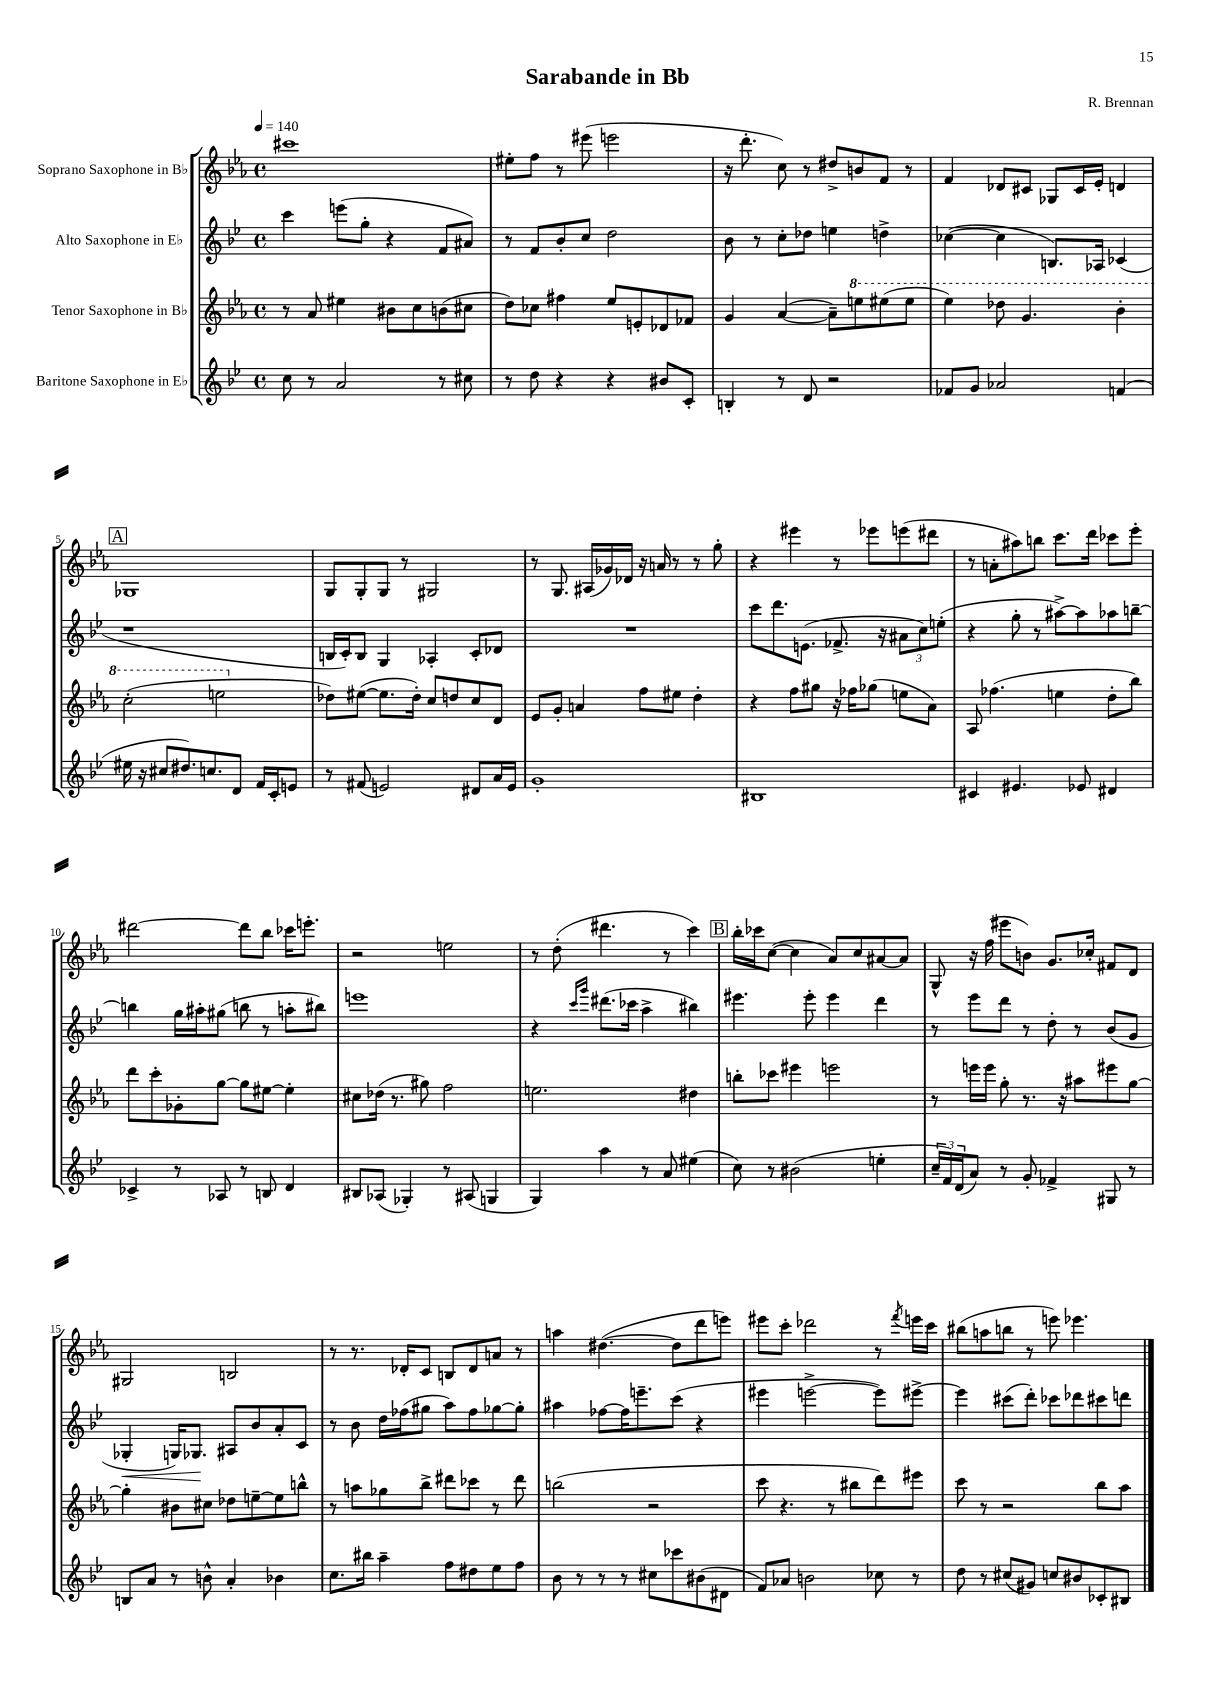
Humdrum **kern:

**kern	**kern	**kern	**kern
*staff4	*staff3	*staff2	*staff1
*clefG2	*clefG2	*clefG2	*clefG2
*k[b-e-]	*k[b-e-a-]	*k[b-e-]	*k[b-e-a-]
*M4/4	*M4/4	*M4/4	*M4/4
*met(c)	*met(c)	*met(c)	*met(c)
*MM140	*MM140	*MM140	*MM140
8cc	8r	4ccc	1ccc#
8r	8a-	.	.
2a	4ee#	(8eee	.
.	.	8gg'	.
.	8b#	4r	.
.	8cc	.	.
8r	(8b	8f	.
8cc#	8cc#	8a#)	.
=	=	=	=
8r	8dd)	8r	8ee#'
8dd	8cc-	8f	8ff
4r	4ff#	8b-'	8r
.	.	8cc	(8eee#
4r	8ee-	2dd	2eee
.	8e'	.	.
8b#	8d-	.	.
8c'	8f-	.	.
=	=	=	=
4B'	4g	8b-	16r
.	.	.	8.ddd'
.	.	8r	.
8r	([4a-	8cc'	8cc)
8d	.	8dd-	8r
2r	8a-~])	4ee	8dd#^
.	8eee	.	8b
.	(8eee#	4dd^	8f
.	8eee#	.	8r
=	=	=	=
8f-	4eee-)	([4cc-	4f
8g	.	.	.
2a-	8ddd-	4cc-]	8d-
.	4.gg	.	8c#
.	.	8.B)	8G-
.	.	.	16c#
.	.	16A-	16e-'
(4f	4bb-'	(4c-	4d
=	=	=	=
16ee#	(2ccc'	1r	1G-
16r	.	.	.
8cc#	.	.	.
8.dd#)	.	.	.
8.cc	.	.	.
.	2eee	.	.
8d	.	.	.
16f	.	.	.
16c'	.	.	.
8e	.	.	.
=	=	=	=
8r	8dd-)	16B	8G
.	.	16c')	.
(8f#	([8ee#	8B	8G'
2e)	8.ee#]	4G	8G
.	.	.	8r
.	16dd-')	.	.
.	8cc	4A-'	2G#
.	8dd	.	.
8d#	8cc	8c'	.
16a	8d	8d-	.
16e	.	.	.
=	=	=	=
1g'	8e-	1r	8r
.	8g'	.	8.G
.	4a	.	.
.	.	.	(16A#
.	.	.	16g-)
.	.	.	16d-
.	8ff	.	16r
.	.	.	16a
.	8ee#	.	8r
.	4dd'	.	8r
.	.	.	8gg'
=	=	=	=
1B#	4r	8ccc	4r
.	.	8.ddd	.
.	8ff	.	4eee#
.	.	(8.e	.
.	8gg#	.	.
.	16r	8.f-^	8r
.	16ff-	.	.
.	(8gg-	.	8eee-
.	.	16r	.
.	8ee	12a#	(8eee
.	.	12cc)	.
.	8a-)	.	8ddd#
.	.	(12ee'	.
=	=	=	=
4c#	8A-	4r	8r
.	(4.ff-	.	8a'
4.e#	.	8gg'	8aa#)
.	.	8r	8bb
.	4ee	[8aa#^)	8.ccc
8e-	.	8aa#]	.
.	.	.	16ddd
4d#	8dd'	8aa-	8ccc-
.	8bb-)	[8bb~	8eee-'
=	=	=	=
4c-^	8ddd	4bb]	[2ddd#
.	8ccc'	.	.
8r	8g-'	16gg	.
.	.	16aa#'	.
8A-	[8gg	(8gg#	.
8r	8gg]	8bb	8ddd#]
8B	[8ee#	8r	8bb-
4d	4ee#']	8aa'	16ccc-
.	.	.	8.eee'
.	.	8bb#)	.
=	=	=	=
8B#	8cc#	1eee	2r
(8A-	(16dd-	.	.
.	8.r	.	.
4G-')	.	.	.
.	8gg#)	.	.
8r	2ff	.	2ee
(8A#	.	.	.
4G	.	.	.
=	=	=	=
4G)	2.ee	4r	8r
.	.	.	(8dd'
.	.	16qqccc	.
.	.	16qqggg	.
4aa	.	(8.ddd#	4.ddd#
.	.	16ccc-	.
8r	.	4aa^	.
8a	.	.	8r
(4ee#	4dd#	4bb#)	4ccc)
=	=	=	=
8cc)	8bb'	4.eee#	16bb-'
.	.	.	16ccc-
8r	8ccc-	.	([8cc
(2b#	4eee#	.	4cc]
.	.	8eee#'	.
.	2eee	4eee#	8a-)
.	.	.	8cc
4ee'	.	4ddd	[8a#
.	.	.	8a#]
=	=	=	=
24cc~	8r	8r	8G^^
24f)	.	.	.
(24d	.	.	.
8a)	16eee	8eee-	16r
.	16eee	.	(16ff
8r	8gg'	8ddd	8eee#
8g'	8.r	8r	8b)
4f-^	.	8dd'	8.g
.	16r	.	.
.	8aa#	8r	.
.	.	.	16cc-'
8G#	8eee#	(8b-	8f#
8r	[8gg	8g	8d
=	=	=	=
8B	4gg']	4G-'	2G#
8a	.	.	.
8r	8b#	16G)	.
.	.	8.G-	.
8b^^	8cc#	.	.
4a'	8dd-	8A#	2B
.	[8ee~	8b-	.
4b-	8ee]	8a'	.
.	8bb^^	8c	.
=	=	=	=
8.cc	8r	8r	8r
.	8aa	8b-	8.r
16bb#	.	.	.
4aa~	8gg-	16dd	.
.	.	(16ff-	16d-'
.	8bb-^	8gg#	8c
8ff	8ddd#	8aa)	8B
8dd#	8ccc-	8ff-	8d-
8ee-	8r	[8gg-	8a
8ff	8ddd#	8gg-']	8r
=	=	=	=
8b-	(2bb	4aa#	4aa
8r	.	.	.
8r	.	[8ff-	([4.dd#
8r	.	16ff-]	.
.	.	8.eee~	.
8cc#	2r	.	.
8ccc-	.	(8ccc	8dd#]
(8b#	.	4r	8ddd
8d#	.	.	8eee)
=	=	=	=
8f)	8ccc	4eee#	8eee#
8a-	4.r	.	8ccc'
2b	.	[2eee^	2ddd-
.	8r	.	.
.	8bb#	.	.
8cc-	8ddd)	8eee])	8r
.	.	.	8qfff
8r	8eee#	[8eee#^	16eee
.	.	.	16ccc
=	=	=	=
8dd	8ccc	4eee#]	(8bb#
8r	8r	.	8aa
(8cc#	2r	(8ccc#	8bb
8g#)	.	8ddd')	8r
8cc	.	8ccc-	8eee)
8b#	.	8ddd-	4.eee-
8c-'	8bb-	8ccc#	.
8B#	8aa-	8ddd	.
==	==	==	==
*-	*-	*-	*-
